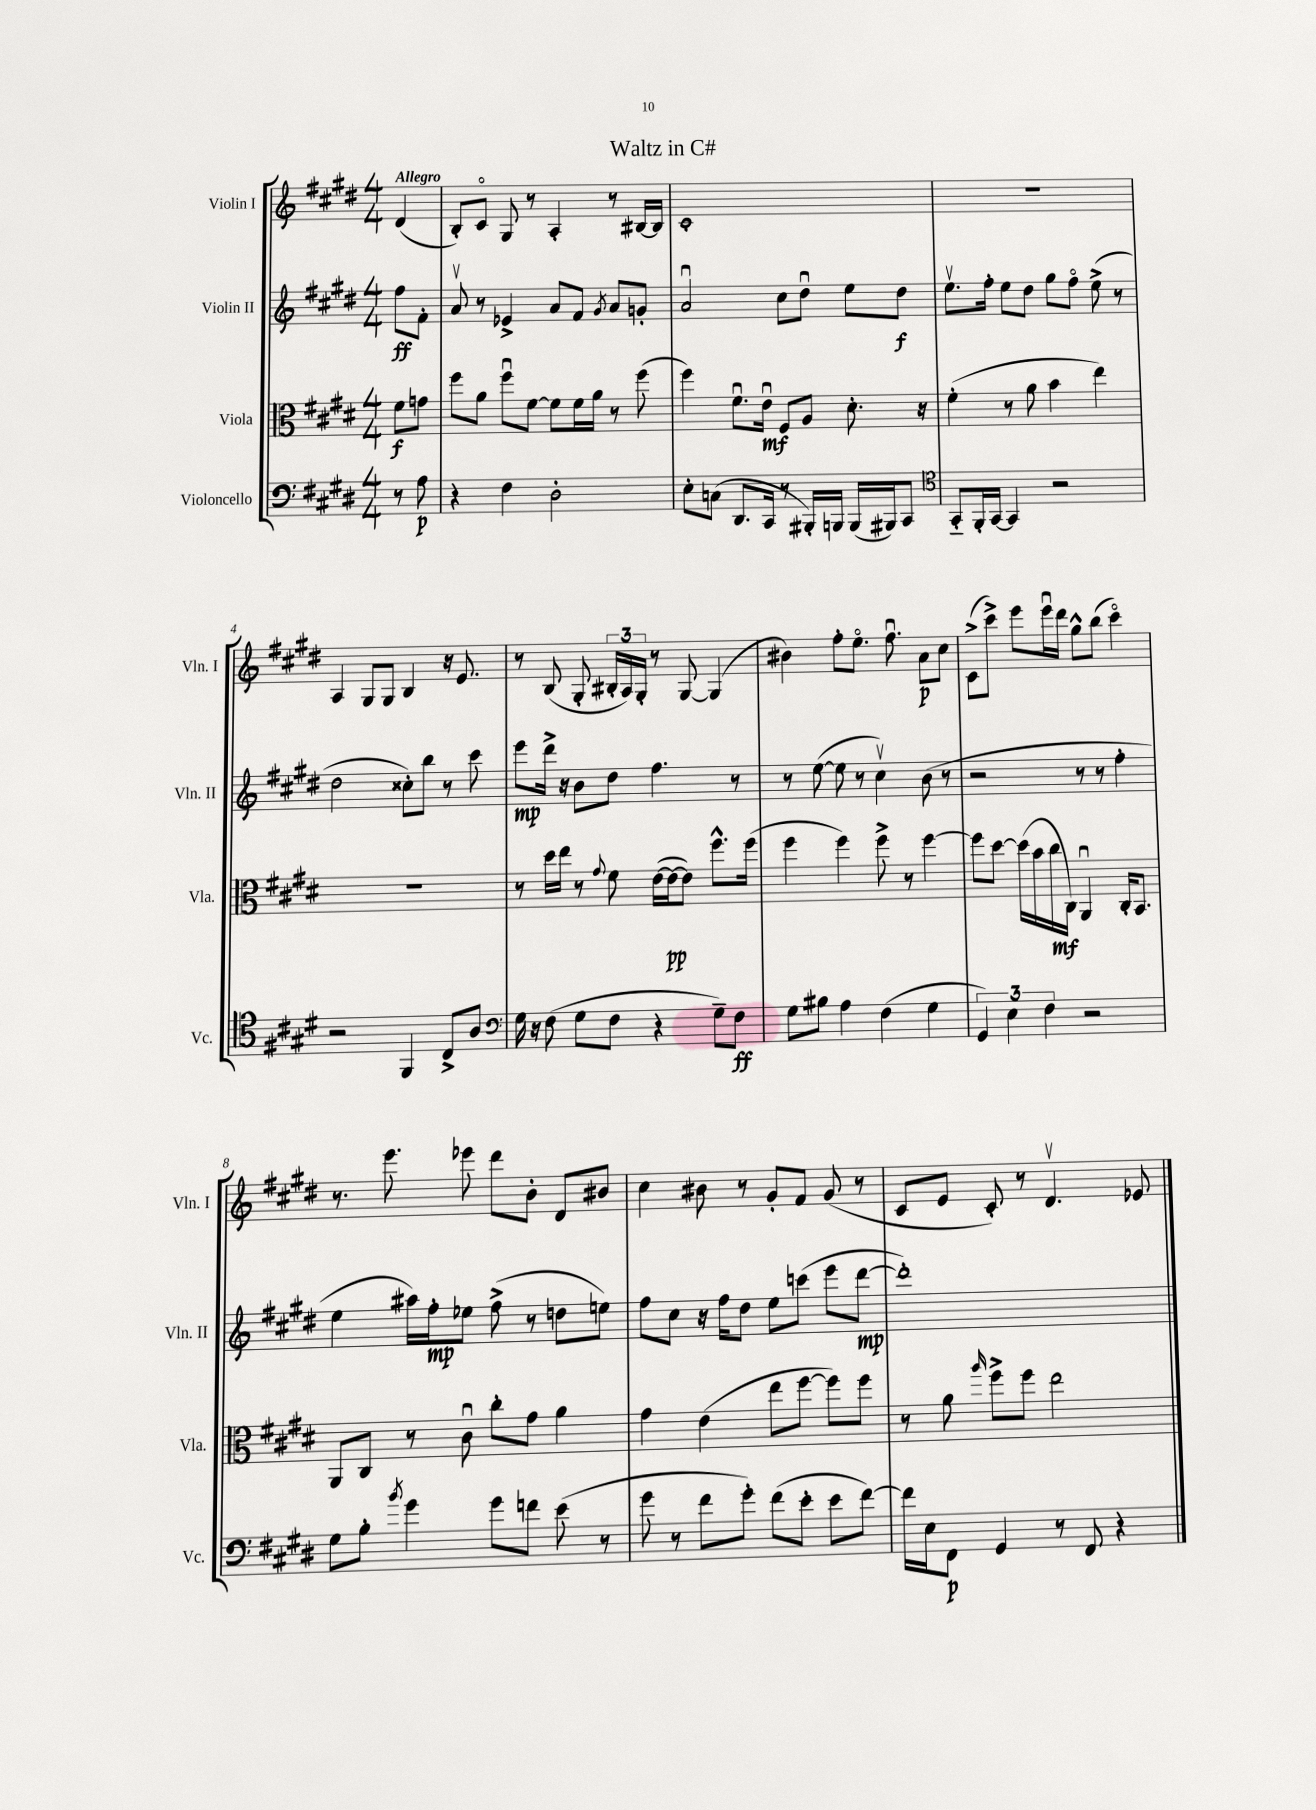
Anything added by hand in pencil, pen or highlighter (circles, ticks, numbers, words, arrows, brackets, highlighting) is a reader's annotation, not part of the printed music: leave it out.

**kern	**dynam	**kern	**dynam	**kern	**dynam	**kern	**dynam
*part4	*part4	*part3	*part3	*part2	*part2	*part1	*part1
*staff4	*staff4	*staff3	*staff3	*staff2	*staff2	*staff1	*staff1
*I"Violoncello	*	*I"Viola	*	*I"Violin II	*	*I"Violin I	*
*I'Vc.	*	*I'Vla.	*	*I'Vln. II	*	*I'Vln. I	*
*clefF4	*	*clefC3	*	*clefG2	*	*clefG2	*
*k[f#c#g#d#]	*	*k[f#c#g#d#]	*	*k[f#c#g#d#]	*	*k[f#c#g#d#]	*
*M4/4	*	*M4/4	*	*M4/4	*	*M4/4	*
=	=	=	=	=	=	=	=
!	!	!	!	!	!	!LO:TX:a:B:t=Allegro	!
8r	.	8f#\L	f	8ff#\L	ff	(4d#/	.
8A\	p	8gn\J	.	8f#'\J	.	.	.
=1	=1	=1	=1	=1	=1	=1	=1
4r	.	8ff#\L	.	8av/	.	8B'/L)	.
.	.	8a\J	.	8r	.	8c#/J	.
4F#\	.	8ff#u\L	.	4e-X^/	.	8G#/	.
.	.	[8f#\J	.	.	.	8r	.
2D#'\	.	8f#\L]	.	8a/L	.	4A'/	.
.	.	16f#\L	.	8f#/J	.	.	.
.	.	16a\JJ	.	.	.	.	.
.	.	.	.	8qg#/	.	.	.
.	.	8r	.	8a/L	.	8r	.
.	.	(8ff#\	.	8gn'/J	.	[16B#X/LL	.
.	.	.	.	.	.	16B#/JJ]	.
=2	=2	=2	=2	=2	=2	=2	=2
8E'\L	.	4ff#\)	.	2au/	.	1c#'	.
(8Cn\J	.	.	.	.	.	.	.
8.DD#/L	.	8.f#u\L	.	.	.	.	.
16CC#/Jk	.	16eu\Jk	mf	.	.	.	.
8r	.	8F#/L	.	8cc#\L	.	.	.
16BBB#X'/LL)	.	8A/J	.	8dd#u\J	.	.	.
16BBBn/JJ	.	.	.	.	.	.	.
(16BBB/LL	.	8.d#'\	.	8ee\L	.	.	.
16BBB#X/J)	.	.	.	.	.	.	.
8CC#/J	.	.	.	8dd#\J	f	.	.
.	.	16r	.	.	.	.	.
=3	=3	=3	=3	=3	=3	=3	=3
*clefC4	*	*	*	*	*	*	*
8GG#/L	.	(4f#'\	.	8.eev\L	.	1r	.
16FF#'/L	.	.	.	.	.	.	.
[16GG#/JJ	.	.	.	16ff#'\Jk	.	.	.
4GG#/]	.	8r	.	8ee\L	.	.	.
.	.	8a\	.	8dd#\J	.	.	.
2r	.	4b\	.	8gg#\L	.	.	.
.	.	.	.	8ff#\J	.	.	.
.	.	4ee\)	.	(8ee^\	.	.	.
.	.	.	.	8r	.	.	.
!!LO:LB:g=z
=4	=4	=4	=4	=4	=4	=4	=4
2r	.	1r	.	2dd#\	.	4A/	.
.	.	.	.	.	.	8G#/L	.
.	.	.	.	.	.	8G#/J	.
4FF#/	.	.	.	8cc##X'\L)	.	4B/	.
.	.	.	.	8bb\J	.	.	.
8C#^/L	.	.	.	8r	.	16r	.
.	.	.	.	.	.	8.e/	.
8A/J	.	.	.	8ccc#\	.	.	.
=5	=5	=5	=5	=5	=5	=5	=5
*clefF4	*	*	*	*	*	*	*
16G#\	.	8r	.	8eee\L	mp	8r	.
16r	.	.	.	.	.	.	.
(8F#\	.	16dd#\LL	.	16ddd#^\Jk	.	(8B/	.
.	.	16ee\JJ	.	16r	.	.	.
8G#\L	.	8r	.	8b\L	.	8G#'/	.
.	.	8qqg#/	.	.	.	.	.
8F#\J	.	8f#\	.	8dd#\J	.	24B#X'/LL	.
.	.	.	.	.	.	24A/)	.
.	.	.	.	.	.	24G#'/JJ	.
4r	.	([16e\LL	.	4.ff#\	.	8r	.
.	.	16e\J_	pp	.	.	.	.
.	.	8e\J])	.	.	.	[8G#/	.
8G#~\L)	.	8.ff#^^\L	.	.	.	(4G#/]	.
8F#\J	ff	.	.	8r	.	.	.
.	.	(16ff#\Jk	.	.	.	.	.
=6	=6	=6	=6	=6	=6	=6	=6
8G#\L	.	4ff#\	.	8r	.	4b#X\)	.
8B#X\J	.	.	.	([8ee\	.	.	.
4A\	.	4ff#\)	.	8ee\]	.	8ff#'\L	.
.	.	.	.	8r	.	8.ee\J	.
(4F#\	.	8ff#^\	.	4cc#v\)	.	.	.
.	.	.	.	.	.	8.ff#u\	.
.	.	8r	.	.	.	.	.
4G#\	.	[4ff#\	.	(8b\	.	8a\L	p
.	.	.	.	8r	.	8cc#\J	.
=7	=7	=7	=7	=7	=7	=7	=7
6GG#/)	.	8ff#\L]	.	2r	.	(8c#^\L	.
.	.	[8dd#\J	.	.	.	8ccc#^\J)	.
6E\	.	.	.	.	.	.	.
.	.	(16dd#\LL]	.	.	.	8eee\L	.
.	.	16b\	.	.	.	.	.
6F#\	.	.	.	.	.	.	.
.	.	16cc#\	mf	.	.	16eeeu\L	.
.	.	16C#\JJ)	.	.	.	16ddd#\JJ	.
2r	.	4AAu/	.	8r	.	8gg#^^\L	.
.	.	.	.	8r	.	(8bb\J	.
.	.	16C#'/KL	.	4ff#'\	.	4ccc#\)	.
.	.	8.BB/J	.	.	.	.	.
!!LO:LB:g=z
=8	=8	=8	=8	=8	=8	=8	=8
8G#\L	.	8AA/L	.	4ee\	.	8.r	.
8B'\J	.	8C#/J	.	.	.	.	.
.	.	.	.	.	.	8.eee\	.
8qb/	.	.	.	.	.	.	.
4g#\	.	8r	.	16aa#X\LL)	.	.	.
.	.	.	.	16ff#'\J	mp	.	.
.	.	8c#u\	.	8ee-X\J	.	8eee-X\	.
8g#\L	.	8cc#'\L	.	(8ff#^\	.	8ddd#\L	.
8fn\J	.	8g#\J	.	8r	.	8b'\J	.
(8e\	.	4a\	.	8ddn\L	.	8d#/L	.
8r	.	.	.	8een\J)	.	8b#X/J	.
=9	=9	=9	=9	=9	=9	=9	=9
8g#\	.	4g#\	.	8ff#\L	.	4cc#\	.
8r	.	.	.	8cc#\J	.	.	.
8f#\L	.	(4e\	.	16r	.	8b#X\	.
.	.	.	.	16ff#\KL	.	.	.
8g#'\J)	.	.	.	8dd#\J	.	8r	.
(8f#\L	.	8ee\L	.	8ee\L	.	8g#'/L	.
8e'\J	.	[8ff#\J	.	(8cccn\J	.	8f#/J	.
8e\L	.	8ff#\L])	.	8eee\L	.	(8g#/	.
[8f#\J)	.	8ff#\J	.	[8ddd#\J	mp	8r	.
=10	=10	=10	=10	=10	=10	=10	=10
16f#\LL]	.	8r	.	1ddd#'])	.	8c#/L	.
16E\J	.	.	.	.	.	.	.
8FF#\J	p	8a\	.	.	.	8e/J	.
.	.	16qqaa/	.	.	.	.	.
4GG#/	.	8ff#^\L	.	.	.	8c#'/)	.
.	.	8ff#\J	.	.	.	8r	.
8r	.	2ee\	.	.	.	4.d#v/	.
8FF#/	.	.	.	.	.	.	.
4r	.	.	.	.	.	.	.
.	.	.	.	.	.	8e-X/	.
==	==	==	==	==	==	==	==
*-	*-	*-	*-	*-	*-	*-	*-
